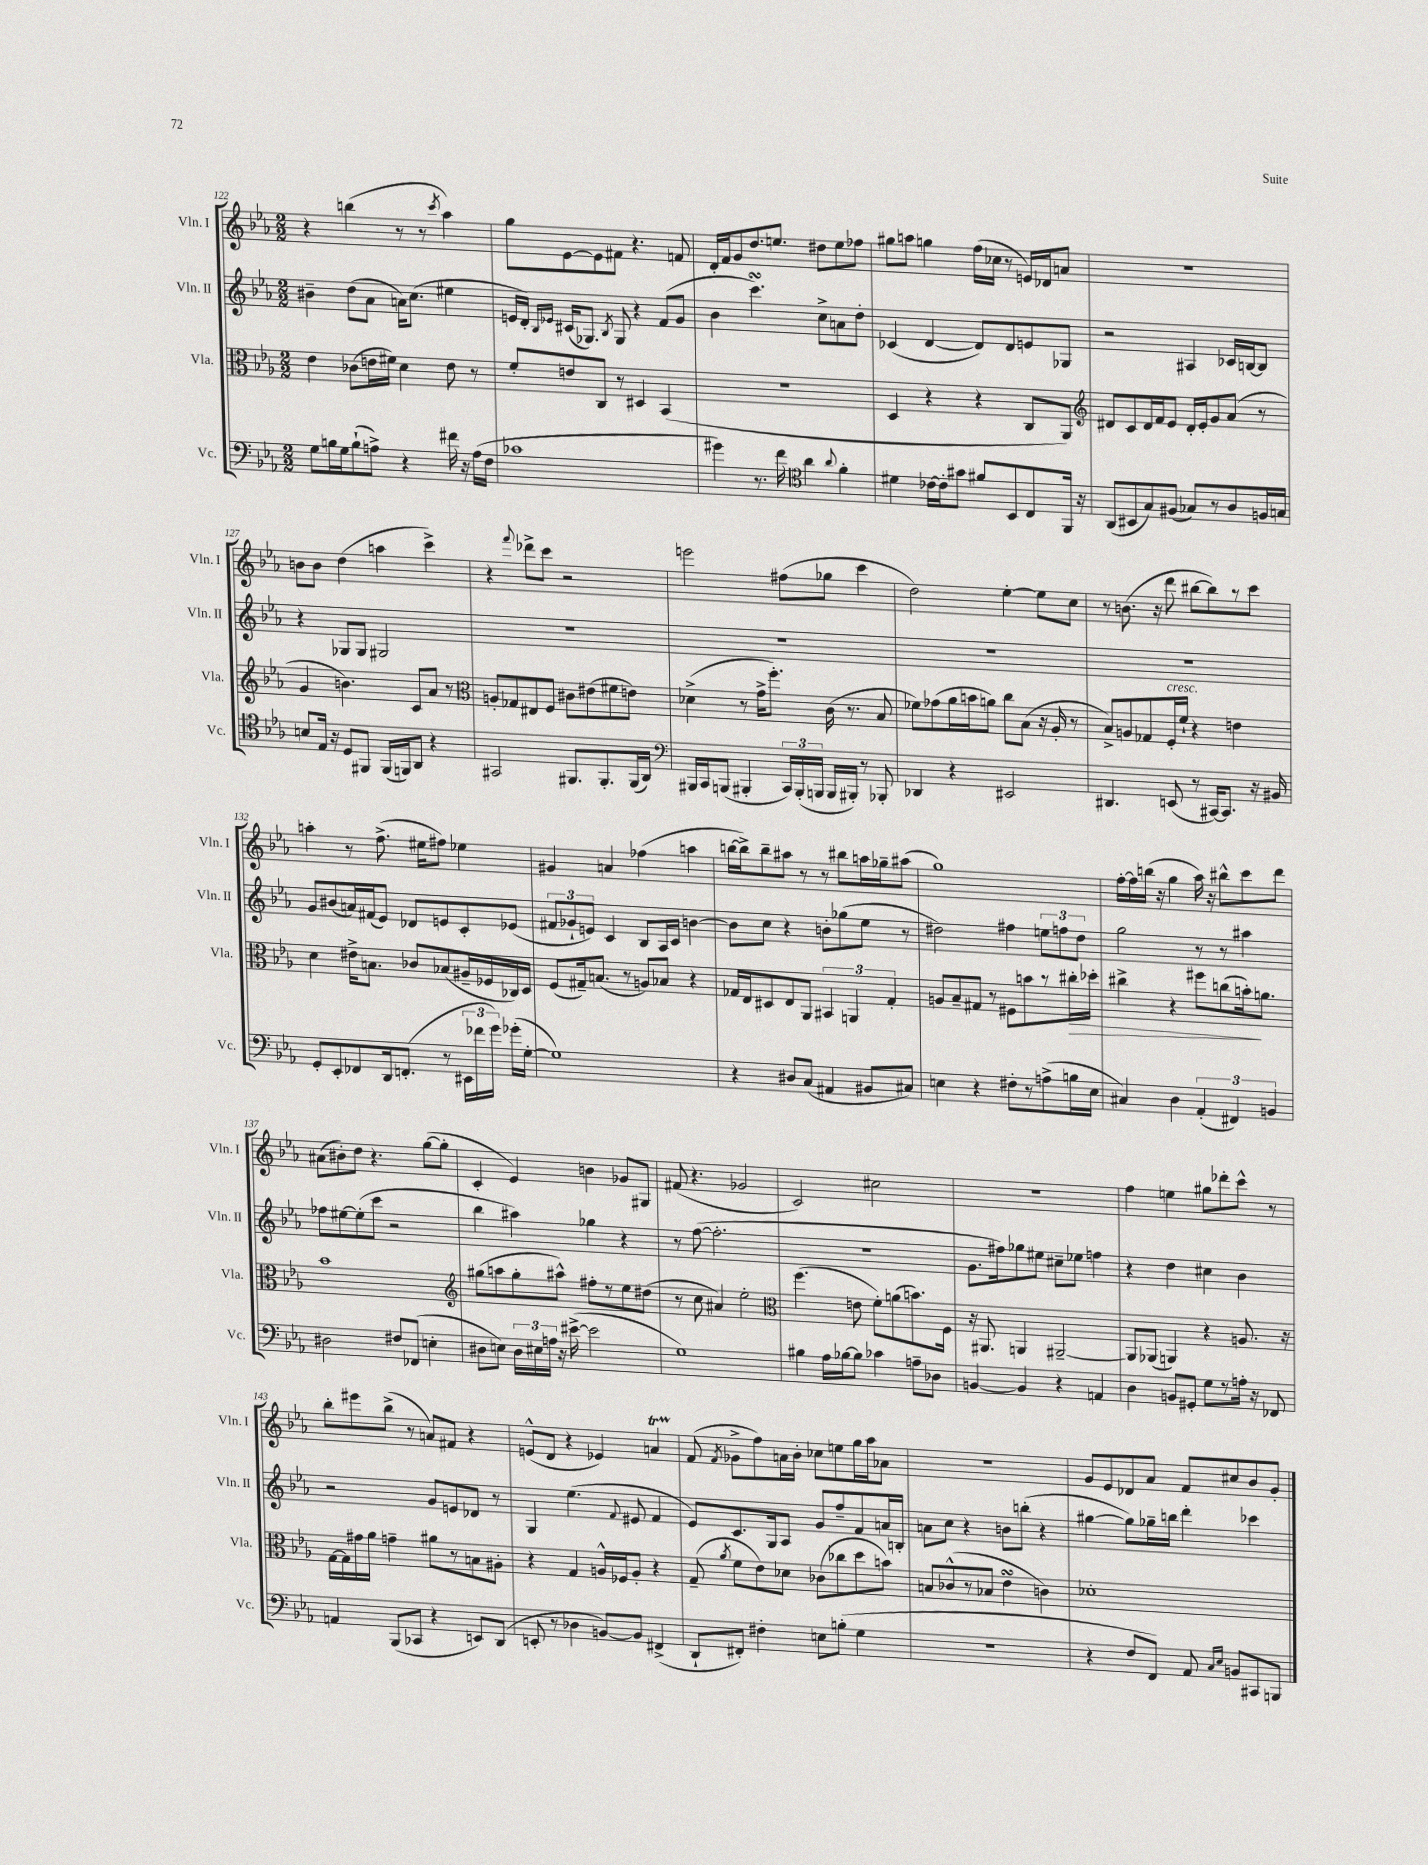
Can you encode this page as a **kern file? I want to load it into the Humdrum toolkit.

**kern	**kern	**dynam	**kern	**kern
*part4	*part3	*part3	*part2	*part1
*staff4	*staff3	*staff3	*staff2	*staff1
*I"Vc.	*I"Vla.	*	*I"Vln. II	*I"Vln. I
*I'Vc.	*I'Vla.	*	*I'Vln. II	*I'Vln. I
*clefF4	*clefC3	*	*clefG2	*clefG2
*k[b-e-a-]	*k[b-e-a-]	*	*k[b-e-a-]	*k[b-e-a-]
*M2/2	*M2/2	*	*M2/2	*M2/2
=122	=122	=122	=122	=122
8G\L	4e-\	.	4b#X~\	4r
16Bn\L	.	.	.	.
16G\J	.	.	.	.
(8B`\	(8c-X\L	.	(8dd\L	(4bbn\
8An^\J)	16en\L	.	8a-\J	.
.	16f#X\JJ)	.	.	.
4r	4d\	.	16an\KL)	8r
.	.	.	(8.cc\J	.
.	.	.	.	8r
.	.	.	.	8qccc/
16f#X\	8e\	.	4ee#X\	4aa-\)
16r	.	.	.	.
(16A\LL	8r	.	.	.
16F\JJ	.	.	.	.
=123	=123	=123	=123	=123
1c-X	8f'/L	.	16en/LL	8gg\L
.	.	.	16d'/JJ)	.
.	.	.	16qqB-/LL	.
.	.	.	16qqe-X/JJ	.
.	8en/	.	(16c#X/KL	[8e-\
.	.	.	8.G-X/J)	.
.	8C/J	.	.	8e-\]
.	.	.	8qB-/	.
.	8r	.	8G-/	8f#X\J
.	4D#X/	.	4r	4.r
.	(4BB-/	.	(8f/L	.
.	.	.	8g/J	8fn/
=124	=124	=124	=124	=124
4g#X\)	1r	.	4b-\	16d'/LL
.	.	.	.	16f/J
.	.	.	.	8g/
8.r	.	.	4.cccsSSS\)	8.dd/
16f\	.	.	.	8.een/J
*clefC4	*	*	*	*
4a-\	.	.	.	.
.	.	.	8cc^\L	8dd#X\L
8qqa-/	.	.	.	.
4f'\	.	.	8an\	8ee\
.	.	.	8dd'\J	8ff-X\J
=125	=125	=125	=125	=125
4d#X\	4D/	.	(4c-X/	8gg#X\L
.	.	.	.	8aan\J
[16c-X\LL	4r	.	[4d/	4ggn\
16c-'\J]	.	.	.	.
8g#X\J	.	.	.	.
8f#X/L	4r	.	8d/L])	(16ff\LL
.	.	.	.	16cc-X\JJ
8BB-/	.	.	8d/	8r
8C/	8C/L	.	8en/	16en/LL)
.	.	.	.	16d-X/J
16FF/Jk	8AA-/J)	.	8G-X/J	8an/J
16r	.	.	.	.
=126	=126	=126	=126	=126
*	*clefG2	*	*	*
(8AA-/L	8d#X/L	.	2r	1r
8BB#X/	8c/	.	.	.
8G/)	16d#/L	.	.	.
.	16f/J	.	.	.
(8F#X/J	8e-/J	.	.	.
8G-X/L)	16d#'/LL	.	4A#X/	.
.	16e-'/J	.	.	.
8r	8g/	.	.	.
8A-/	(8a-/J	.	16c-X/LL	.
.	.	.	[16Bn/J	.
16Fn/L	8r	.	8B/J]	.
16Gn/JJ	.	.	.	.
!!LO:LB:g=z
=127	=127	=127	=127	=127
8Bn/L	4g/	.	4r	8bn\L
16E-/Jk	.	.	.	8b\J
16r	.	.	.	.
8D/L	4.bn\)	.	8G-X/L	(4dd\
8FF#X/J	.	.	8G-/J	.
(16FF#/LL	.	.	2G#X/	4aan\
16FFn/J)	.	.	.	.
8AA-/J	8c/L	.	.	.
4r	8a-/J	.	.	4ccc^\)
.	8r	.	.	.
=128	=128	=128	=128	=128
*	*clefC3	*	*	*
2GG#X/	8An'/L	.	1r	4r
.	8G-X/	.	.	.
.	.	.	.	8qqfff/
.	8E#X/	.	.	8ddd-X^\L
.	8F/J	.	.	8ccc\J
8.FF#X/L	8c#X\L	.	.	2r
.	(8e#X\	.	.	.
8.FF#'/	.	.	.	.
.	8f#X\	.	.	.
(16FF#/L	8en\J)	.	.	.
16AA-/JJ)	.	.	.	.
=129	=129	=129	=129	=129
*clefF4	*	*	*	*
16BBB#X/LL	(4d-X^\	.	1r	2eeen\
16CC/J	.	.	.	.
(8BBBn/J	.	.	.	.
4BBB#X'/	8r	.	.	.
.	16g^\KL	.	.	.
.	8.ff'\J)	.	.	.
24CC/LL)	.	.	.	(8ff#X\L
(24BBB#'/	.	.	.	.
24BBBn/JJ	.	.	.	.
16BBB/LL	(16c\	.	.	8gg-X\J
16BBB#X'/JJ)	8.r	.	.	.
8r	.	.	.	4ccc\
8BBB-X'/	8B-/	.	.	.
=130	=130	=130	=130	=130
4DD-X/	8f-X\L)	.	1r	2dd\)
.	(8g-X\	.	.	.
4r	16a-\L	.	.	.
.	16bn\J	.	.	.
.	8an\J)	.	.	.
2EE#X/	8cc\L	.	.	[4ee-'\
.	(8B-\J	.	.	.
.	16r	.	.	8ee-\L]
.	16A-'/	.	.	.
.	8r	.	.	8cc\J
=131	=131	=131	=131	=131
4.DD#X/	8B-^/L)	.	1r	8r
.	8An/	.	.	(8.bn\
.	8G-X/	.	.	.
.	.	.	.	16r
!	!LO:TX:a:i:t=cresc.	!	!	!
(8EEn/	16F'/L	.	.	8ddd\
.	16f`/JJ	.	.	.
8r	4r	.	.	[8bb#X\L
[16CC#X/KL)	.	.	.	8bb#\])
8.CC#/J]	.	.	.	.
.	4en\	.	.	8r
16r	.	.	.	8ccc\J
16BB#X/	.	.	.	.
!!LO:LB:g=z
=132	=132	=132	=132	=132
8GG'/L	4d\	.	8g/L	4aan'\
8EE-'/	.	.	(8b#X/	.
8FF-X/	16e#X^\KL	.	16an/L)	8r
.	8.Bn\J	.	(16f#X/J	.
16DD/k	.	.	8e-/J)	(8.ff^\
(8.FFn'/J	.	.	.	.
.	8c-X/L	.	8d-X/L	.
.	.	.	.	16ee#X\KL
8r	(8B-X/	.	8en/	8ff#X\J)
24EE#X\LL	16A#X~/L	.	8c'/	4ee-X\
24f-X\	.	.	.	.
.	16F-X/	.	.	.
24g\JJ)	.	.	.	.
(16g-X'\LL	16C-X/)	.	(8e-X/J	.
[16G'\JJ	16D/JJ	.	.	.
=133	=133	=133	=133	=133
1G])	(8F/L	.	12f#X/L	4g#X/
.	.	.	12g-X`/	.
.	16G#X~/k)	.	.	.
.	.	.	12en/J)	.
.	(8.Bn/J	.	.	.
.	.	.	4c/	4an/
.	8r	.	.	.
.	8An/L)	.	8B-/L	(4ff-X\
.	8B-X/J	.	16A-/L	.
.	.	.	16c/JJ	.
.	4r	.	[4bn\	4aan\
=134	=134	=134	=134	=134
4r	16G-X/LL	.	8b\L]	[16bbn\LL
.	16E-/J	.	.	16bb^\J])
.	8D#X/	.	8cc\J	8bb~\
8D#X/L	8E-/	.	4r	8aa#X\J
(8C/J	8AA-/J	.	.	8r
4AA#X/	6BB#X/	.	8bn'\L	8r
.	.	.	(8gg-X\	8bb#X\L
.	6AAn/	.	.	.
8BB#X/L	.	.	8ee-\J	16aan\L
.	.	.	.	16gg-X~\J
.	6G-'/	.	.	.
8C#X/J)	.	.	8r	(8aa#X\J
=135	=135	=135	=135	=135
4En\	8An/L	.	2dd#X\)	1gg)
.	8B-~/	.	.	.
4r	8G#X/J	.	.	.
.	8r	.	.	.
8F#X'\L	8F#X\L	.	4ff#X\	.
8r	8bn\	.	.	.
(8An^\	8r	.	12een\L	.
.	.	.	12ffn\	.
!	!	!LO:HP:b	!	!
16Bn\L	16cc#X'\L	>	.	.
.	.	.	12dd#\J	.
16E\JJ	16dd-X'\JJ	.	.	.
=136	=136	=136	=136	=136
4C#X/)	4cc#X^\	.	2gg\	[16ff'\LL
.	.	.	.	16ff\]
.	.	.	.	(16bbn\JJ
.	.	.	.	16r
4D\	4r	.	.	4gg\
(6AA-'/	8ff#X\L	.	8r	16aa-\)
.	.	.	.	16r
.	(8ccn\	.	8r	8bb#X^^\L
6FF#X/)	.	.	.	.
.	16bn'\k)	.	4aa#X\	8ccc\
.	8.an\J	]	.	.
6BBn/	.	.	.	.
.	.	.	.	8ddd\J
!!LO:LB:g=z
=137	=137	=137	=137	=137
2D#X\	1b-	.	8ff-X\L	(8a#X\L
.	.	.	[8ee#X\	8b#X'\)
.	.	.	(8ee#'\]	8dd\J
.	.	.	8ccc\J	4.r
8F#X/L	.	.	2r	.
(8FF-X/J	.	.	.	.
4En'\	.	.	.	([8gg\L
.	.	.	.	8gg'\J]
=138	=138	=138	=138	=138
*	*clefG2	*	*	*
8D#X\L	(8gg#X\L	.	4bb-\	4c'/
8En\J)	8aan\	.	.	.
24D#\LL	8gg#'\	.	4aa#X\)	4e-/)
24E#X\	.	.	.	.
24An\JJ	.	.	.	.
16r	8aa#X^^\J)	.	.	.
([16e#X^\	.	.	.	.
2e#\]	8ff#X'\L	.	4gg-X\	4bn\
.	8r	.	.	.
.	8ee-\	.	4r	8g-X/L
.	(8dd#X\J	.	.	8G#X/J
=139	=139	=139	=139	=139
1G)	8r	.	8r	(8f#X/
.	8cc\	.	([8ff\	4.r
.	4a#X/)	.	2.ff'\]	.
.	2ee-'\	.	.	2g-X/
=140	=140	=140	=140	=140
*	*clefC3	*	*	*
4B#X\	(4.ff\	.	1r	2c/)
16A-\LL	.	.	.	.
[16B-X\J	.	.	.	.
8B-\J]	8en\	.	.	.
4c-X\	8f'\L)	.	.	2cc#X\
.	(8an\	.	.	.
8An~\L	8.bn\)	.	.	.
8D-X\J	.	.	.	.
.	16F\Jk	.	.	.
=141	=141	=141	=141	=141
[4BBn/	16r	.	8.g\L	1r
.	8.AA#X/	.	.	.
.	.	.	16ff#X\k)	.
4BB/]	4AAn/	.	8gg-X\	.
.	.	.	8ee#X\J	.
4r	[2AA#X~/	.	8cc#X~\L	.
.	.	.	8ee-X\J	.
4AAn/	.	.	4ffn\	.
=142	=142	=142	=142	=142
4D\	8AA#/L]	.	4r	4ff\
.	(8AA-X/J	.	.	.
8BBn/L	4AAn/)	.	4dd\	4een\
8GG#X'/J	.	.	.	.
8G\L	4r	.	4cc#X\	8gg#X\L
8r	.	.	.	8ddd-X'\
16An'\Jk	8.An/	.	4b-\	8ccc^^\J
16r	.	.	.	.
8FF-X/	.	.	.	8r
.	16r	.	.	.
!!LO:LB:g=z
=143	=143	=143	=143	=143
4AAn/	[16G\LL	.	2r	8bb-'\L
.	16G\]	.	.	.
.	16g#X\	.	.	8eee#X\
.	16a-\JJ	.	.	.
(8BBB-/L	4gn~\	.	.	(8bb-^\J
8CC-X/J	.	.	.	8r
4r	8a#X\L	.	8g/L	8an/L)
.	8r	.	8en/	8f#X/J
8EEn/L)	8Bn\	.	8d-X/J	4r
(8DD/J	8A#X'\J	.	8r	.
=144	=144	=144	=144	=144
8EEn'/	4r	.	4G/	(8en^^/L
8r	.	.	.	8d/J
4D-X\	4G/	.	(4.ee-\	4r
[8BBn/L)	16An^^/LL	.	.	4e-X/)
.	16F-X/J	.	.	.
.	.	.	8qqf/	.
8BB/J]	8A'/J	.	8e#X/	.
(4FF#X^/	4r	.	4f/	4ant/
=145	=145	=145	=145	=145
8DD`/L	(8G~/	.	8e-/L)	(8f/
.	8qa-/	.	.	8qf/
8FF#X'/J)	8f\L	.	8.c/	8g-X^\L
4F#X'\	8e-\)	.	.	8ff\)
.	.	.	16G/k	.
.	8d-X\J	.	8A-/J	16an\L
.	.	.	.	16b-'\JJ
8En\L	(8c-X\L	.	8g/L	8cc-X\L
(8Bn'\J	8cc-X\	.	8ff~/	8een\
4G\	8dd\	.	8f/	16gg\L
.	.	.	.	16aa-\J
.	8bn\J)	.	16an/L	8a-X\J
.	.	.	16Bn'/JJ	.
=146	=146	=146	=146	=146
1r	8Bn/L	.	8an\L	1r
.	(8c-X^^/	.	8cc\J	.
.	8r	.	4r	.
.	8B-X/J	.	.	.
.	4e-sSSs\	.	8bn\L	.
.	.	.	(8bbn'\J	.
.	4cn\)	.	4r	.
=147	=147	=147	=147	=147
4r	1d-X'	.	[4gg#X\	8g/L
.	.	.	.	8e-/
8F/L	.	.	8gg#\L])	8d-X/
8FF/J)	.	.	16gg-X~\L	8a-/J
.	.	.	16bbn\JJ	.
8AA-/	.	.	4ddd'\	8f/L
16qqC/LL	.	.	.	.
16qqE-/JJ	.	.	.	.
8BBn/L	.	.	.	8cc#X/
8CC#X/	.	.	4ccc-X\	8b-/
8BBBn/J	.	.	.	8g'/J
==	==	==	==	==
*-	*-	*-	*-	*-
